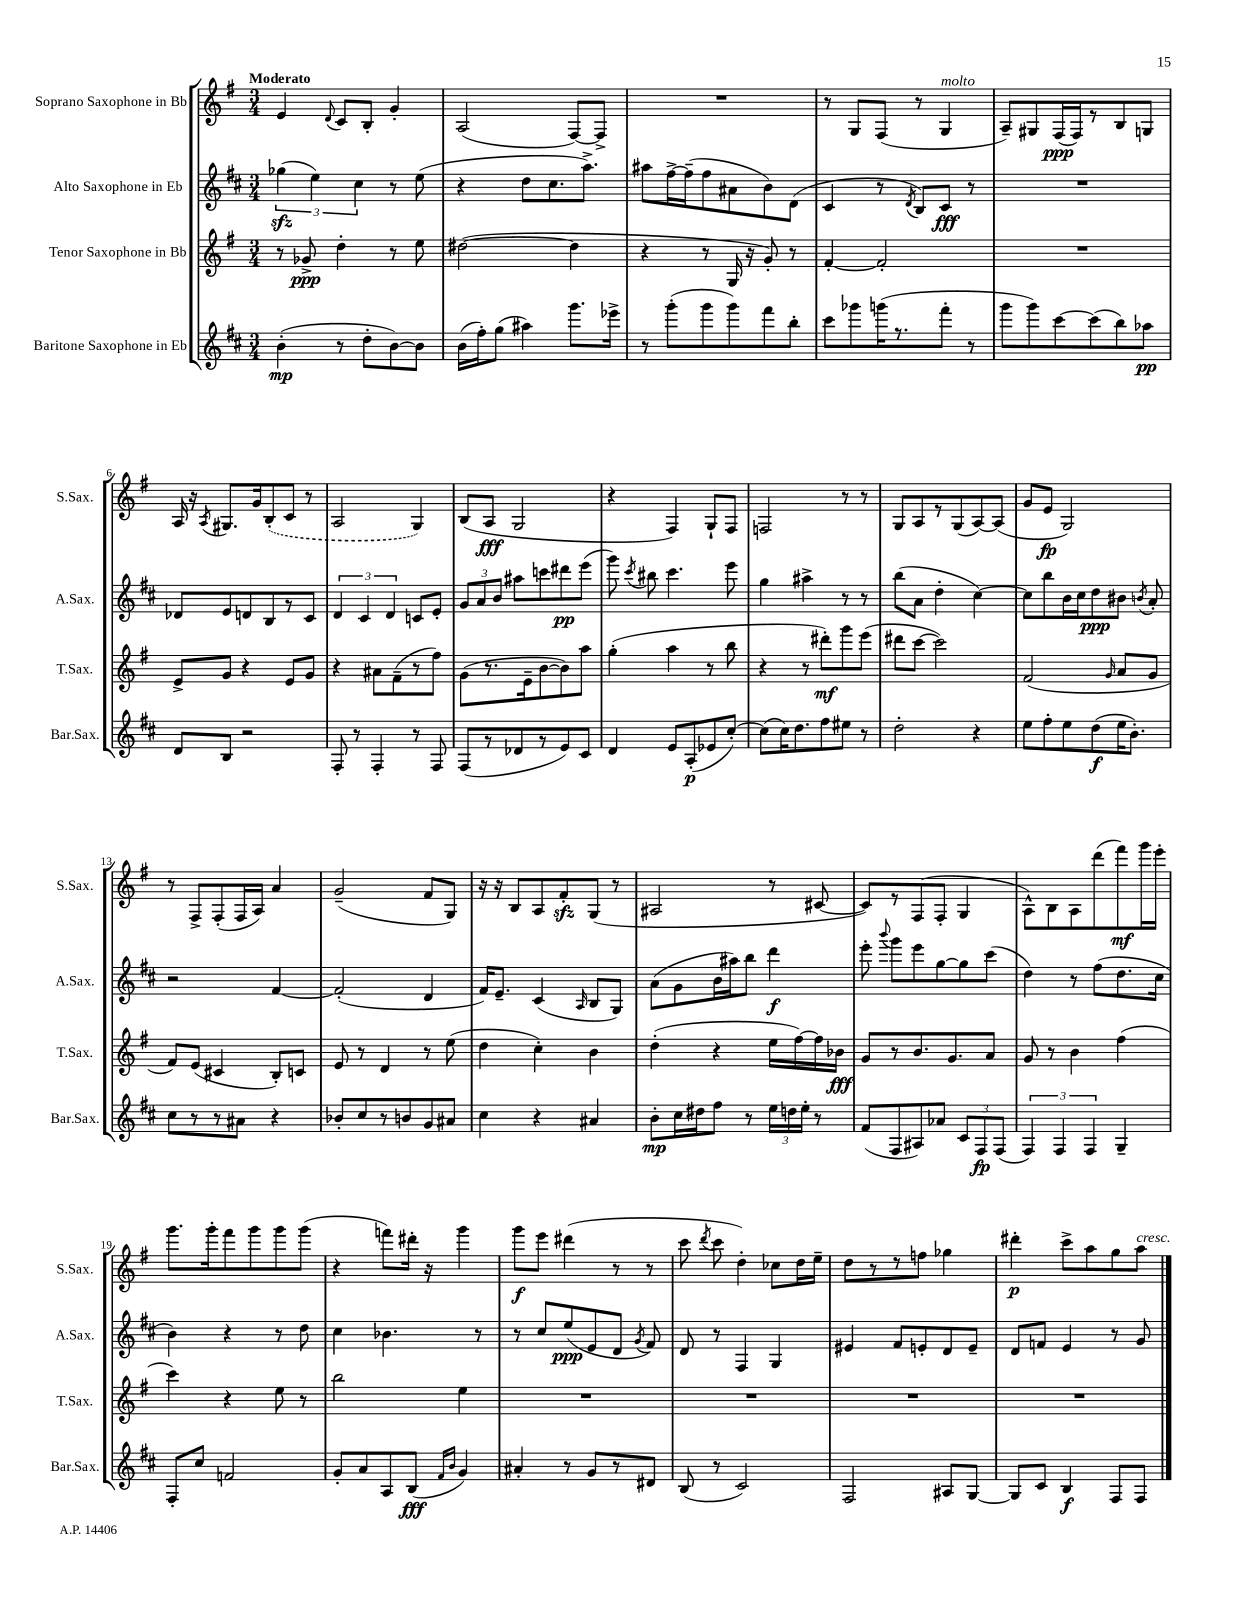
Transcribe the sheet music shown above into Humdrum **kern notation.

**kern	**kern	**kern	**kern
*staff4	*staff3	*staff2	*staff1
*clefG2	*clefG2	*clefG2	*clefG2
*k[f#c#]	*k[f#]	*k[f#c#]	*k[f#]
*M3/4	*M3/4	*M3/4	*M3/4
(4b'	8r	(6gg-	4e
.	8g-^	.	.
.	.	6ee)	.
.	.	.	8qqd
8r	4dd'	.	8c
.	.	6cc#	.
8dd'	.	.	8B'
[8b)	8r	8r	4g'
8b]	8ee	(8ee	.
=	=	=	=
(16b	([2dd#	4r	(2A
16ff#')	.	.	.
(8gg	.	.	.
4aa#)	.	8dd	.
.	.	8.cc#	.
8.ggg	4dd#]	.	[8F#)
.	.	8.aa^)	.
.	.	.	8F#^]
16eee-^	.	.	.
=	=	=	=
8r	4r	8aa#	2.r
(8ggg'	.	[16ff#^	.
.	.	(16ff#~]	.
8ggg	8r	8ff#	.
8ggg)	16G	8a#	.
.	16r	.	.
8fff#	8g')	8b)	.
8bb'	8r	(8d	.
=	=	=	=
8ccc#	[4f#'	4c#	8r
8ggg-	.	.	8G
(16ggg	2f#']	8r	(8F#
8.r	.	.	.
.	.	8qd	.
.	.	8B)	8r
8fff#'	.	8c#	4G
8r	.	8r	.
=	=	=	=
8ggg	2.r	2.r	8A~)
8ggg)	.	.	8G#
[8ccc#	.	.	(16F#
.	.	.	16F#)
(8ccc#]	.	.	8r
8bb)	.	.	8B
8aa-	.	.	8G
=	=	=	=
8d	8e^	8d-	16A
.	.	.	16r
.	.	.	8qA
8B	8g	8e	8.G#
2r	4r	8d	.
.	.	.	16g
.	.	8B	(8B'
.	8e	8r	8c
.	8g	8c#	8r
=	=	=	=
8F#'	4r	6d	2A
8r	.	.	.
.	.	6c#	.
4F#'	8a#	.	.
.	.	6d	.
.	(8f#~	.	.
8r	8r	8c	4G)
8F#	8ff#)	8e'	.
=	=	=	=
(8F#	(8g	12g	(8B
.	.	12a	.
8r	8.r	.	8A
.	.	12b	.
8d-	.	8aa#	2G
.	16e~	.	.
8r	[8b	8ccc	.
8e)	8b])	8ddd#	.
8c#	8aa	(8eee	.
=	=	=	=
4d	(4gg'	8ggg)	4r
.	.	8qccc#	.
.	.	8bb#	.
8e	4aa	4.ccc#	4F#)
(8A'	.	.	.
8e-	8r	.	8G`
[8cc#')	8bb	8eee	8F#
=	=	=	=
(8cc#]	4r	4gg	2F
16cc#)	.	.	.
8.dd	.	.	.
.	8r	4aa#^	.
8ff#	8ddd#')	.	.
8ee#	8ggg	8r	8r
8r	(8eee	8r	8r
=	=	=	=
2dd'	8ddd#	(8bb	8G
.	[8ccc	8a	8A
.	2ccc])	4dd'	8r
.	.	.	(8G
4r	.	[4cc#)	[8A)
.	.	.	(8A]
=	=	=	=
8ee	(2f#	8cc#]	8g
8ff#'	.	8bb	8e
8ee	.	16b	2G)
.	.	16cc#	.
(8dd	.	8dd	.
.	16qqg	.	.
16ee	8a	8b#	.
8.b')	.	.	.
.	.	8qb	.
.	8g	8a'	.
=	=	=	=
8cc#	8f#)	2r	8r
8r	(8e	.	8F#^
8r	4c#	.	(8F#'
8a#	.	.	16F#
.	.	.	16A)
4r	8B')	[4f#	4a
.	8c	.	.
=	=	=	=
8b-'	8e	(2f#']	(2g~
8cc#	8r	.	.
8r	4d	.	.
8b	.	.	.
8g	8r	4d	8f#
8a#	(8ee	.	8G)
=	=	=	=
4cc#	4dd	16f#)	16r
.	.	8.e~	16r
.	.	.	8B
4r	4cc')	(4c#	8A
.	.	.	8f#'
.	.	16qqA	.
4a#	4b	8B	(8G
.	.	8G)	8r
=	=	=	=
8b'	(4dd'	(8a	2A#
16cc#	.	8g	.
16dd#	.	.	.
8ff#	4r	16b	.
.	.	16aa#)	.
8r	.	8bb	.
24ee	16ee	4ddd	8r
24dd	.	.	.
.	[16ff#)	.	.
24ee'	.	.	.
8r	16ff#]	.	[8c#
.	16b-	.	.
=	=	=	=
(8f#	8g	8eee'	8c#])
.	.	8qqbbb	.
8F#	8r	8ggg	8r
8A#)	8.b	8eee	(8F#
8a-	.	[8gg	8F#'
.	8.g	.	.
12c#	.	8gg]	4G
12F#	.	.	.
.	8a	(8ccc#	.
(12F#	.	.	.
=	=	=	=
6F#)	8g	4dd)	8A^^)
.	8r	.	8B
6F#	.	.	.
.	4b	8r	8A
6F#	.	.	.
.	.	(8ff#	(8ddd
4G~	(4ff#	8.dd	8fff#)
.	.	.	16ggg
.	.	16cc#	16eee'
=	=	=	=
8F#'	4ccc)	4b)	8.ggg
8cc#	.	.	.
.	.	.	16ggg'
2f	4r	4r	8fff#
.	.	.	8ggg
.	8ee	8r	8ggg
.	8r	8dd	(8ggg
=	=	=	=
8g'	2bb	4cc#	4r
8a	.	.	.
8A	.	4.b-	8fff)
(8B	.	.	16ddd#'
.	.	.	16r
16qqf#	.	.	.
16qqb	.	.	.
4g)	4ee	.	4ggg
.	.	8r	.
=	=	=	=
4a#'	2.r	8r	8ggg
.	.	8cc#	8eee
8r	.	(8ee	(4ddd#
8g	.	8e	.
8r	.	8d	8r
.	.	8qg	.
8d#	.	8f#)	8r
=	=	=	=
(8B	2.r	8d	8ccc
.	.	.	8qddd
8r	.	8r	8ccc
2c#)	.	4F#	4dd')
.	.	4G	8cc-
.	.	.	16dd
.	.	.	16ee~
=	=	=	=
2F#	2.r	4e#	8dd
.	.	.	8r
.	.	8f#	8r
.	.	8e'	8ff
8A#	.	8d	4gg-
[8G	.	8e~	.
=	=	=	=
8G]	2.r	8d	4ddd#'
8c#	.	8f	.
4B	.	4e	8ccc^
.	.	.	8aa
8F#	.	8r	8gg
8F#	.	8g	8aa
==	==	==	==
*-	*-	*-	*-
